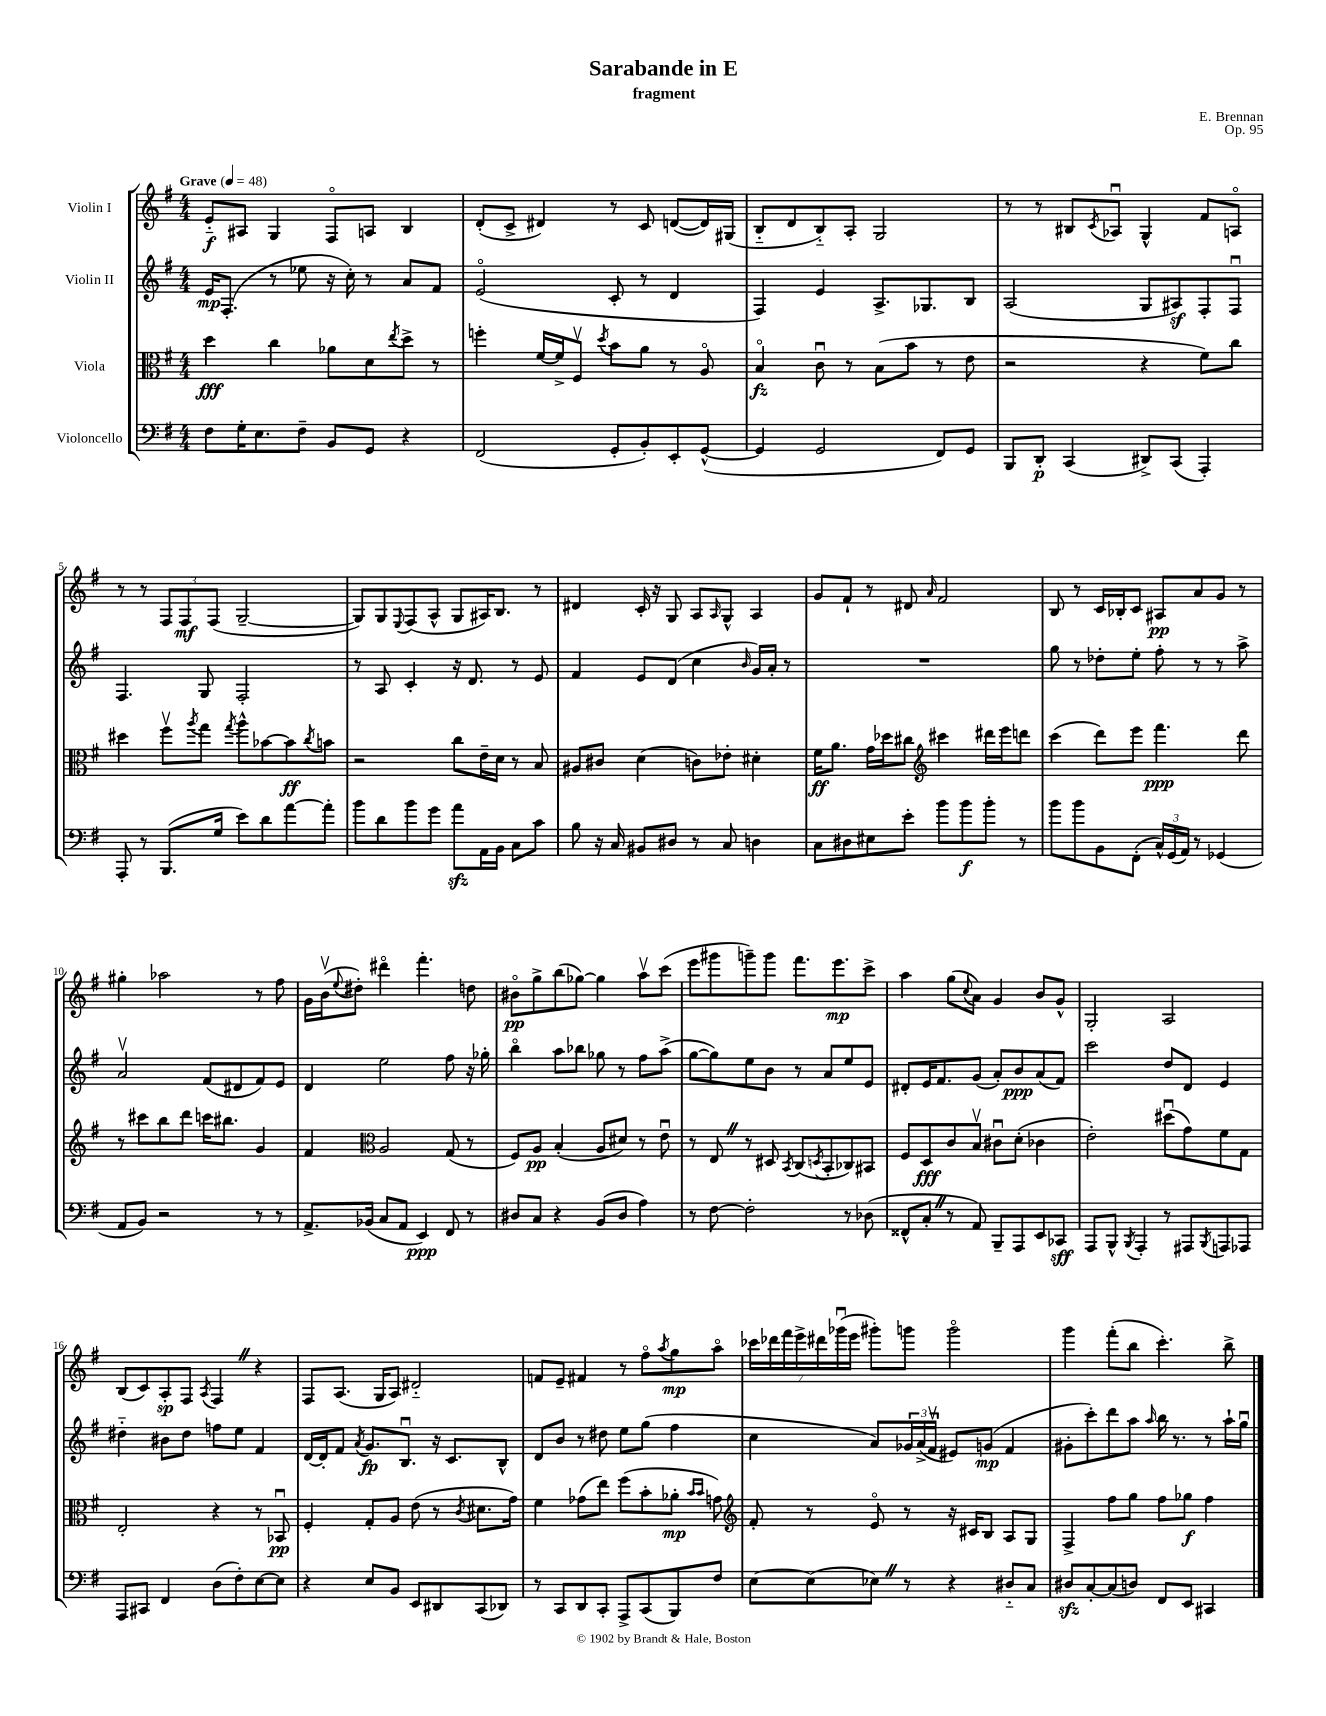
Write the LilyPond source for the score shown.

\header { title = "Sarabande in E" composer = "E. Brennan" subtitle = "fragment" opus = "Op. 95" }
<<
\new StaffGroup <<
\new Staff = "s0" \with { instrumentName = "Violin I" } {
    \clef treble \key g \major \numericTimeSignature \time 4/4 \tempo "Grave" 4 = 48
    e'8-_\f ais8 g4 fis8\flageolet a8 b4 |
    d'8-.( c'8-> dis'4) r8 c'8 d'8~( d'16) gis16( |
    b8-_ d'8 b8-_) a8-. g2 |
    r8 r8 bis8 \acciaccatura { c'8 } aes8\downbow g4-^ fis'8 a8\flageolet |
    r8 r8 \tuplet 3/2 { fis8 fis8\mf fis8( } g2~-- |
    g8) g8 \appoggiatura { e8 } fis8( a8-^ g8 ais16) b8. r8 |
    dis'4 c'16-. r16 g8 a8 \grace { a16 } g8-^ a4 |
    g'8 fis'8-! r8 dis'8 \grace { a'16 } fis'2 |
    b8 r8 c'16 bes16-. c'8 ais8\pp a'8 g'8 r8 |
    gis''4-. aes''2 r8 fis''8 |
    g'16 b'16\upbow( \appoggiatura { e''8 } dis''8-.) dis'''4\flageolet fis'''4.-. d''8 |
    bis'8\flageolet\pp g''8-> b''8( ges''8~) ges''4 a''8\upbow c'''8( |
    e'''8 gis'''8 g'''8--) g'''8 fis'''8. e'''8.\mp c'''8-> |
    a''4 g''8( \appoggiatura { c''8 } a'8) g'4 b'8 g'8-^ |
    g2-. a2 |
    b8( c'8) a8-.\sp fis8 \acciaccatura { a8 } fis4 \once \override BreathingSign.text = \markup { \musicglyph "scripts.caesura.straight" } \breathe r4 |
    fis8 a8.( g16 a8) dis'2-_ |
    f'8 e'8-- fis'4 r8 fis''8\flageolet \acciaccatura { a''8 } g''8\mp a''8\flageolet |
    \tuplet 7/4 { ces'''16 des'''16 fis'''16 e'''16-> dis'''16 ges'''16\downbow( e'''16 } gis'''8-.) g'''8 g'''2\flageolet |
    g'''4 fis'''8-.( b''8 c'''4.-.) b''8-> \bar "|." |
}
\new Staff = "s1" \with { instrumentName = "Violin II" } {
    \clef treble \key g \major \numericTimeSignature \time 4/4
    e'16\mp fis8.-.( r8 ees''8 r16 c''16-.) r8 a'8 fis'8 |
    e'2\flageolet( c'8-. r8 d'4 |
    fis4) e'4 a8.-> ges8. b8 |
    a2( g8 ais8\sf) fis8-. fis8\downbow |
    fis4. g8 fis2-. |
    r8 a8 c'4-. r16 d'8. r8 e'8 |
    fis'4 e'8 d'8( c''4 \grace { b'16 } g'16) a'16-. r8 |
    R1 |
    g''8 r8 des''8-. e''8-. fis''8-. r8 r8 a''8-> |
    a'2\upbow fis'8( dis'8 fis'8) e'8 |
    d'4 e''2 fis''8 r16 ges''16-. |
    b''4\flageolet a''8 bes''8 ges''8 r8 fis''8 a''8->( |
    g''8~ g''8) e''8 b'8 r8 a'8 e''8 e'8 |
    dis'8-. e'16 fis'8. g'8( a'8-.) b'8\ppp a'8( fis'8) |
    c'''2 d''8 d'8 e'4 |
    dis''4-_ bis'8 dis''8 f''8 e''8 fis'4 |
    d'16~ d'16-. fis'8 \acciaccatura { a'8 } g'8.\fp b8.\downbow r16 c'8. b8-^ |
    d'8 b'8 r8 dis''8 e''8 g''8( fis''4 |
    c''4 a'8) \tuplet 3/2 { ges'16 a'16->( fis'16\upbow } eis'8) g'8\mp( fis'4 |
    gis'8-. c'''8-.) d'''8 a''8 \grace { a''16 } b''16 r8. r8 a''16-! g''16\downbow \bar "|." |
}
\new Staff = "s2" \with { instrumentName = "Viola" } {
    \clef alto \key g \major \numericTimeSignature \time 4/4
    d''4\fff c''4 aes'8 d'8 \acciaccatura { e''8 } d''8-> r8 |
    f''4-. fis'16~ fis'16-> fis8\upbow \acciaccatura { d''8 } b'8 a'8 r8 a8\flageolet |
    b4\flageolet\fz c'8\downbow r8 b8( b'8 r8 e'8 |
    r2 r4 fis'8) c''8 |
    dis''4 fis''8\upbow \acciaccatura { a''8 } g''8 \acciaccatura { g''8 } a''8-^ bes'8~ bes'8\ff \acciaccatura { c''8 } b'8 |
    r2 c''8 e'16-- d'16 r8 b8 |
    ais8 cis'8 d'4( c'8) ees'8-. dis'4-. |
    fis'16\ff a'8. g'16 des''16 cis''8 \clef treble cis'''4 dis'''16 e'''16 d'''8 |
    c'''4( d'''8) e'''8 fis'''4.\ppp d'''8 |
    r8 cis'''8 b''8 d'''8 c'''16 bis''8. g'4 |
    fis'4 \clef alto a2 g8( r8 |
    fis8) a8\pp b4-.( a8 dis'8) r8 e'8\downbow |
    r8 e8 \once \override BreathingSign.text = \markup { \musicglyph "scripts.caesura.straight" } \breathe r8 dis8 \acciaccatura { b,8 } c8( \acciaccatura { d8 } b,8-. ces8) bis,8 |
    fis8 d8\fff c'8 b8\upbow cis'8\downbow d'8-.( ces'4 |
    e'2-.) dis''8\downbow( g'8) fis'8 g8 |
    e2-. r4 r8 bes,8\downbow\pp |
    fis4-. g8-. a8 e'8( r8 \acciaccatura { c'8 } dis'8. g'16) |
    fis'4 ges'8( e''8) fis''8( b'8-. aes'8-.\mp \grace { b'16 b'16 } g'8) |
    \clef treble fis'8-. r8 e'8\flageolet r8 r16 cis'16 b8 a8 g8 |
    fis4-> fis''8 g''8 fis''8 ges''8\f fis''4 \bar "|." |
}
\new Staff = "s3" \with { instrumentName = "Violoncello" } {
    \clef bass \key g \major \numericTimeSignature \time 4/4
    fis8 g16-. e8. fis8-- b,8 g,8 r4 |
    fis,2( g,8-. b,8-.) e,8-. g,8~-^( |
    g,4 g,2 fis,8) g,8 |
    b,,8 d,8-.\p c,4( dis,8->) c,8( a,,4-.) |
    a,,8-. r8 b,,8.( g16 e'8) d'8 a'8~ a'8-. |
    b'8 d'8 b'8 g'8 a'8\sfz a,16 b,16 c8 c'8 |
    b8 r16 c16 bis,8 dis8 r8 c8 d4 |
    c8 dis8 eis8 e'8-. b'8 b'8\f b'8-. r8 |
    b'8 b'8 b,8 fis,8-.( \tuplet 3/2 { c16-^) g,16( a,16) } r8 ges,4( |
    a,8 b,8) r2 r8 r8 |
    a,8.-> bes,16( c8 a,8 e,4\ppp) fis,8 r8 |
    dis8 c8 r4 b,8( dis8 a4) |
    r8 fis8~ fis2-. r8 des8( |
    fisis,8-^ c8-. \once \override BreathingSign.text = \markup { \musicglyph "scripts.caesura.straight" } \breathe r8 a,8) b,,8-- a,,8 e,8 ces,8\sff |
    a,,8 b,,8-^ \acciaccatura { b,,8 } a,,4-. r8 ais,,8 \acciaccatura { b,,8 } a,,8 aes,,8 |
    a,,8 cis,8 fis,4 d8( fis8-.) e8~ e8 |
    r4 e8 b,8 e,8 dis,8 c,8( des,8) |
    r8 c,8 d,8 c,8-. a,,8-> c,8( b,,8) fis8 |
    e8~ e8( ees8) \once \override BreathingSign.text = \markup { \musicglyph "scripts.caesura.straight" } \breathe r8 r4 dis8-_ c8 |
    dis8\sfz c8~-. c8( d8) fis,8 e,8 cis,4 \bar "|." |
}
>>
>>
